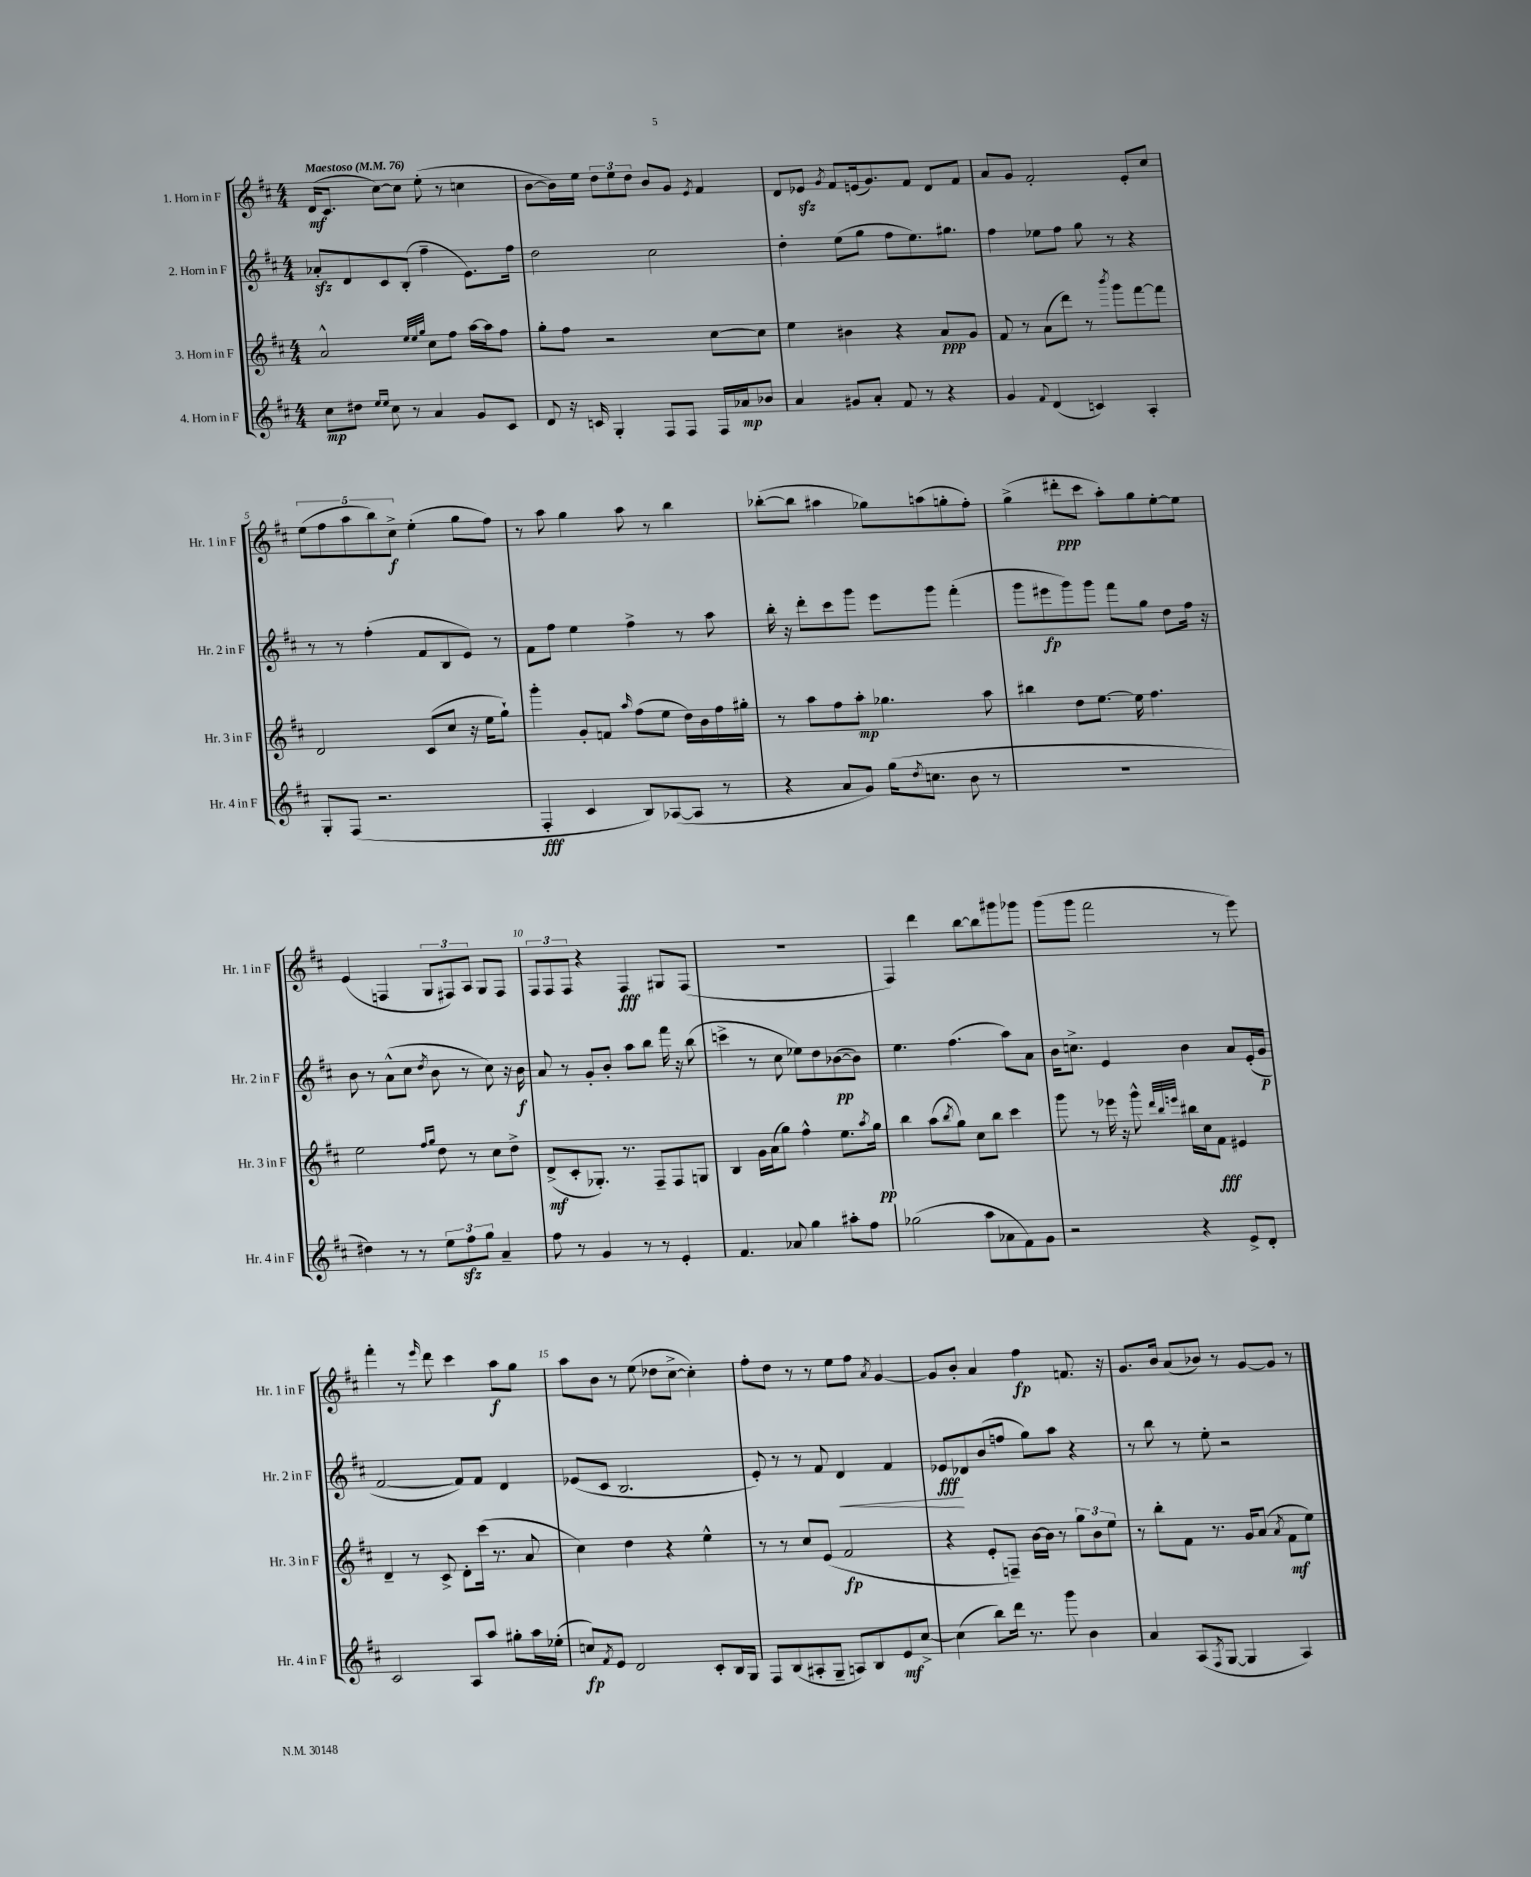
<<
\new StaffGroup <<
\new Staff = "s0" \with { instrumentName = "1. Horn in F" shortInstrumentName = "Hr. 1 in F" } {
    \clef treble \key d \major \numericTimeSignature \time 4/4 \tempo "Maestoso" 4 = 76
    d'16\mf( cis'8. cis''8~) cis''8 e''8-.( r8 c''4 |
    b'8~ b'16) e''16 \tuplet 3/2 { d''8 e''8 d''8 } b'8 g'8 \acciaccatura { e'8 } fis'4 |
    d'8 ees'8\sfz \acciaccatura { g'8 } fis'8 e'16( g'8.) fis'8 d'8 fis'8 |
    a'8 g'8 fis'2-. e'8-. cis''8 |
    \tuplet 5/4 { e''8( fis''8 a''8 b''8) cis''8->\f } e''4-.( g''8 fis''8) |
    r8 a''8 g''4 a''8 r8 b''4 |
    bes''8~-.( bes''8 ais''4 ges''8) a''8( g''8-. fis''8-.) |
    g''4->( dis'''8-.\ppp cis'''8 a''8-.) g''8 e''8~-. e''8 |
    e'4( f4 \tuplet 3/2 { g8 fis8) a8 } g8 fis8 |
    \tuplet 3/2 { fis8 fis8 fis8 } r4 fis4\fff gis8 fis8( |
    R1 |
    fis4) d'''4 b''8~ b''8 gis'''8 ges'''8 |
    g'''8( g'''8 fis'''2 r8 e'''8) |
    fis'''4-. r8 \grace { e'''16 } d'''8 cis'''4 a''8\f g''8 |
    a''8 b'8 r8 e''8( des''8 cis''8~-> cis''4-.) |
    fis''8-. d''8 r8 r8 e''8 fis''8 \acciaccatura { a'8 } g'4~ |
    g'8 b'8-. a'4 fis''4\fp f'8. r16 |
    g'8. b'16 a'8( bes'8) r8 g'8~ g'8 r8 \bar "|." |
}
\new Staff = "s1" \with { instrumentName = "2. Horn in F" shortInstrumentName = "Hr. 2 in F" } {
    \clef treble \key d \major \numericTimeSignature \time 4/4
    aes'8-.\sfz d'8 cis'8 b8-.( fis''4-- e'8.) fis''16 |
    d''2 cis''2 |
    d''4-. e''8( g''8 fis''8 e''8.) gis''8. |
    fis''4 ees''8 fis''8 g''8 r8 r4 |
    r8 r8 fis''4-.( fis'8 b8 e'8) r8 |
    fis'8 fis''8 e''4 fis''4-> r8 a''8 |
    b''16-. r16 d'''8-. cis'''8 g'''8 e'''8 g'''8 fis'''4-.( |
    g'''8 eis'''8\fp g'''8) g'''8 fis'''8 g''8 d''8 fis''16 r16 |
    b'8 r8 a'8-^( cis''8 \acciaccatura { d''8 } b'8 r8 cis''8) r16 b'16\f |
    a'8 r8 g'8-. b'8-. a''8 b''8 fis'''16 r16 b''8( |
    c'''4-> r8 cis''8 ees''8) d''8 bes'8~\pp( bes'8) |
    e''4. fis''4.( a''8) a'8 |
    b'16 c''8.-> e'4 b'4 a'8 e'16-.( g'16\p |
    fis'2~ fis'8) fis'8 d'4 |
    ees'8( cis'8 b2. |
    e'8-.) r8 r8 fis'8 d'4\< fis'4 |
    ees'8\fff\! des'8 b'8( f''8 g''8) a''8 r4 |
    r8 b''8 r8 e''8-. r2 \bar "|." |
}
\new Staff = "s2" \with { instrumentName = "3. Horn in F" shortInstrumentName = "Hr. 3 in F" } {
    \clef treble \key d \major \numericTimeSignature \time 4/4
    a'2-^ \grace { e''32 e''32 g''32 } cis''8 fis''8 a''16~ a''16 fis''8 |
    g''8-. fis''8 r2 cis''8~ cis''8 |
    e''4 bis'4 r4 a'8\ppp g'8 |
    fis'8 r8 a'8( d'''8) r8 \acciaccatura { b'''8 } g'''8 fis'''8~ fis'''8 |
    d'2 cis'8( cis''8 r16 e''16 g''8-!) |
    g'''4-. g'8-. f'8 \grace { a''16 } fis''8( e''8 d''16) b'16 fis''16 gis''16-. |
    r8 a''8 fis''8 a''8-.\mp ges''4. a''8 |
    bis''4 d''8 e''8.~ e''16 fis''4. |
    e''2 \grace { fis''16 g''16 } d''8 r8 cis''8 d''8-> |
    d'8->\mf( cis'8-. ges8.-.) r8. fis8-- fis8 g8 |
    b4 g'16 a'16( g''8) fis''4-^ e''8. \acciaccatura { a''8 } g''16\pp |
    b''4 a''8( \acciaccatura { b''8 } g''8) cis''8 b''8 cis'''4 |
    g'''8 r8 ees'''16 r16 g'''8-^ \grace { d'''32 b''32 e'''32 } bis''16 cis''16 fis'8\fff eis'4 |
    d'4-- r8 cis'8-> d'8-. cis'''16( r8. a'8 |
    cis''4) d''4 r4 e''4-^ |
    r8 r8 cis''8 e'8( fis'2\fp |
    r4 e'8-. f8--) b'16~ b'16 r8 \tuplet 3/2 { g''8 b'8 e''8 } |
    r8 b''8-. fis'8 r8. g'16 a'8( \acciaccatura { a'8 } fis'8\mf e''8) \bar "|." |
}
\new Staff = "s3" \with { instrumentName = "4. Horn in F" shortInstrumentName = "Hr. 4 in F" } {
    \clef treble \key d \major \numericTimeSignature \time 4/4
    cis''8\mp dis''8 \grace { e''16 e''16 } cis''8 r8 a'4 g'8 cis'8 |
    d'8 r16 c'16 g4-. fis8 fis8 fis16 aes'16\mp bes'8 |
    a'4 gis'8 a'8-. fis'8 r8 r4 |
    g'4 \appoggiatura { fis'8 } d'4( c'4) a4-. |
    g8-. fis8( r2. |
    fis4-.\fff cis'4 b8) aes8~( aes8 r8 |
    r4 a'8 g'8) g''16( \acciaccatura { d''8 } c''8. b'8 r8 |
    R1 |
    dis''4) r8 r8 \tuplet 3/2 { e''8 fis''8\sfz g''8 } a'4-- |
    fis''8 r8 g'4 r8 r8 e'4-. |
    fis'4. aes'8 g''4 ais''8-. fis''8 |
    ges''2( a''8 aes'8 fis'8) g'8 |
    r2 r4 e'8-> d'8-. |
    cis'2 a8 a''8 gis''8-. a''16 ees''16-.( |
    c''8\fp) \acciaccatura { fis'8 } e'8 d'2 cis'8-. b16 g16 |
    fis8 b8( ais8-. g8-- a8) b8 e'8\mf cis''8~-> |
    cis''4( b''8) d'''16 r8. g'''8 b'4 |
    a'4 a8( \acciaccatura { fis8 } g8~ g4 a4) \bar "|." |
}
>>
>>
\layout { \context { \Score \override BarNumber.break-visibility = ##(#f #t #t) barNumberVisibility = #(every-nth-bar-number-visible 5) } }
